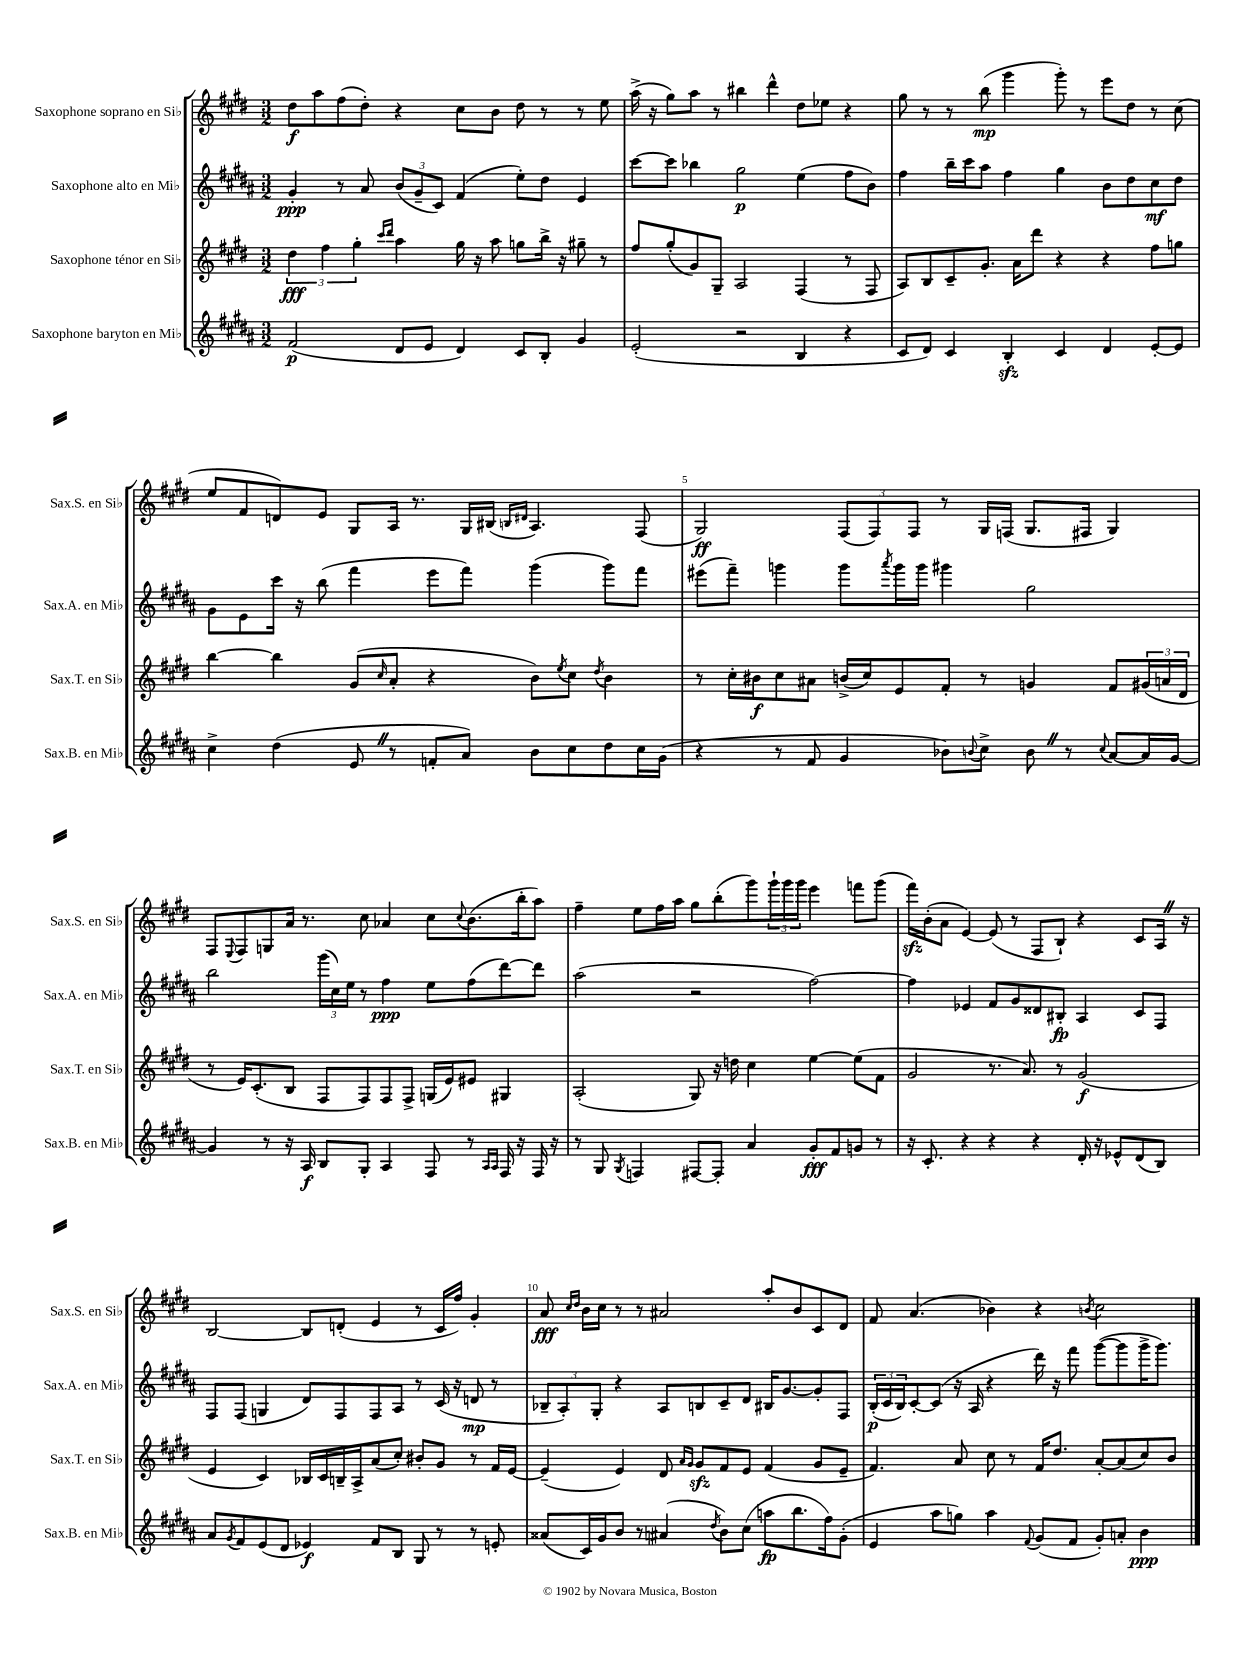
<<
\new StaffGroup <<
\new Staff = "s0" \with { instrumentName = "Saxophone soprano en Sib" shortInstrumentName = "Sax.S. en Sib" } {
    \clef treble \key e \major \numericTimeSignature \time 3/2
    dis''8\f a''8 fis''8( dis''8-.) r4 cis''8 b'8 dis''8 r8 r8 e''8 |
    a''16->( r16 gis''8) a''8 r8 bis''4 dis'''4-^ dis''8 ees''8 r4 |
    gis''8 r8 r8 b''8\mp( gis'''4 gis'''8-.) r8 e'''8 dis''8 r8 cis''8( |
    e''8 fis'8 d'8) e'8 gis8 a16 r8. gis16 bis16( \grace { b16 dis'16 } a4.) fis8( |
    gis2\ff) \tuplet 3/2 { fis8( fis8) fis8 } r8 gis16 f16( gis8. fis16 gis4) |
    fis8 \appoggiatura { e8 } fis8 g8 a'16 r8. cis''8 aes'4 cis''8 \appoggiatura { cis''8 } b'8.( b''16-. a''8) |
    fis''4-- e''8 fis''16 a''16 gis''8 b''8-.( gis'''8) \tuplet 3/2 { gis'''16-! gis'''16 gis'''16 } e'''4 f'''8 gis'''8( |
    fis'''16\sfz) b'16-.( a'8 e'4~) e'8( r8 fis8 b8-!) r4 cis'8 a16 \once \override BreathingSign.text = \markup { \musicglyph "scripts.caesura.straight" } \breathe r16 |
    b2~ b8 d'8-.( e'4 r8 cis'16 fis''16) gis'4-. |
    a'8\fff \grace { cis''16 dis''16 } b'16 cis''16 r8 r8 ais'2 a''8-. b'8 cis'8 dis'8 |
    fis'8 a'4.( bes'4) r4 \acciaccatura { b'8 } cis''2 \bar "|." |
}
\new Staff = "s1" \with { instrumentName = "Saxophone alto en Mib" shortInstrumentName = "Sax.A. en Mib" } {
    \clef treble \key b \major \numericTimeSignature \time 3/2
    gis'4-.\ppp r8 ais'8 \tuplet 3/2 { b'8( gis'8-- cis'8) } fis'4( e''8-.) dis''8 e'4 |
    cis'''8~ cis'''8 bes''4 gis''2\p e''4( fis''8 b'8) |
    fis''4 b''16-- cis'''16 ais''8 fis''4 gis''4 b'8 dis''8 cis''8\mf dis''8 |
    gis'8 e'8 cis'''16 r16 b''8( fis'''4 e'''8 fis'''8) gis'''4( gis'''8) fis'''8 |
    eis'''8( fis'''8--) g'''4 g'''8 \acciaccatura { ais'''8 } g'''16 g'''16 gis'''4 gis''2 |
    b''2 \tuplet 3/2 { gis'''16( cis''16) e''16 } r8 fis''4\ppp e''8 fis''8( dis'''8~) dis'''8 |
    ais''2( r2 fis''2~) |
    fis''4 ees'4 fis'8 gis'8 disis'8 bis8-.\fp ais4 cis'8 fis8 |
    fis8 fis8( g4 dis'8) fis8 fis8 ais8 r8 cis'16( r16 d'8\mp r8 |
    \tuplet 3/2 { bes8-- ais8-.) gis8-. } r4 ais8 b8 cis'8-- dis'8 bis16 gis'8.~ gis'8-. fis8 |
    \tuplet 3/2 { b16-.\p( cis'16 b16) } cis'8~-. cis'8( r16 ais16 r4 dis'''16) r16 fis'''8 gis'''8~( gis'''8 gis'''16-> gis'''8.) \bar "|." |
}
\new Staff = "s2" \with { instrumentName = "Saxophone ténor en Sib" shortInstrumentName = "Sax.T. en Sib" } {
    \clef treble \key e \major \numericTimeSignature \time 3/2
    \tuplet 3/2 { dis''4\fff fis''4 gis''4-. } \grace { cis'''16 dis'''16 } a''4 gis''16 r16 a''8 g''8 b''16-> r16 gis''8-- r8 |
    fis''8 gis''8-.( gis'8) gis8-- a2 fis4( r8 fis8 |
    a8) b8 cis'8-- gis'8.-. a'16 dis'''8 r4 r4 fis''8 g''8 |
    b''4~ b''4 gis'8( \grace { cis''16 } a'8-. r4 b'8) \acciaccatura { e''8 } cis''8 \acciaccatura { dis''8 } b'4 |
    r8 cis''16-. bis'16\f cis''8 ais'8 b'16->( cis''16) e'8 fis'8-. r8 g'4 fis'8 \tuplet 3/2 { gis'16( a'16 dis'16 } |
    r8 e'16) cis'8.-.( b8 fis8 fis8) fis8 fis8-> g16( e'16) eis'8 gis4 |
    a2-.( gis8) r16 d''16 cis''4 e''4~ e''8( fis'8 |
    gis'2 r8. a'8.) r8 gis'2\f( |
    e'4 cis'4) bes16 cis'16 b16-- a16-> a'8( cis''8-.) bis'8-. gis'8 r8 fis'16 e'16~ |
    e'4--( e'4) dis'8 \grace { a'16 gis'16 } gis'8\sfz fis'8 e'8 fis'4( gis'8 e'8-- |
    fis'4.) a'8 cis''8 r8 fis'16 dis''8. a'8~-. a'8( cis''8) b'8 \bar "|." |
}
\new Staff = "s3" \with { instrumentName = "Saxophone baryton en Mib" shortInstrumentName = "Sax.B. en Mib" } {
    \clef treble \key b \major \numericTimeSignature \time 3/2
    fis'2\p( dis'8 e'8 dis'4) cis'8 b8-. gis'4 |
    e'2-.( r2 b4 r4 |
    cis'8 dis'8) cis'4 b4-.\sfz cis'4 dis'4 e'8~-. e'8 |
    cis''4-> dis''4( e'8 \once \override BreathingSign.text = \markup { \musicglyph "scripts.caesura.straight" } \breathe r8 f'8-. ais'8) b'8 cis''8 dis''8 cis''16 gis'16( |
    r4 r8 fis'8 gis'4 bes'8) \appoggiatura { b'8 } cis''8-> b'8 \once \override BreathingSign.text = \markup { \musicglyph "scripts.caesura.straight" } \breathe r8 \appoggiatura { cis''8 } ais'8~ ais'16 gis'16~ |
    gis'4 r8 r16 ais16\f b8 gis8-. ais4 fis8 r8 \grace { ais16 ais16 } fis16 r16 fis16 r16 |
    r8 gis8 \acciaccatura { gis8 } f4 fis8~ fis8-. ais'4 gis'8-.\fff fis'8 g'8 r8 |
    r16 cis'8.-. r4 r4 r4 dis'16-. r16 ees'8-^ dis'8( b8) |
    ais'8 \acciaccatura { gis'8 } fis'8 e'8( dis'8 ees'4\f) fis'8 b8 gis8 r8 r8 e'8-. |
    aisis'8( cis'16) gis'16 b'8 r8 ais'4( \acciaccatura { dis''8 } b'8) cis''8( a''8\fp b''8. fis''16) gis'8-.( |
    e'4 ais''8 g''8) ais''4 \appoggiatura { fis'8 } gis'8( fis'8 gis'8-.) a'8-. b'4\ppp \bar "|." |
}
>>
>>
\layout { \context { \Score \override BarNumber.break-visibility = ##(#f #t #t) barNumberVisibility = #(every-nth-bar-number-visible 5) } }
